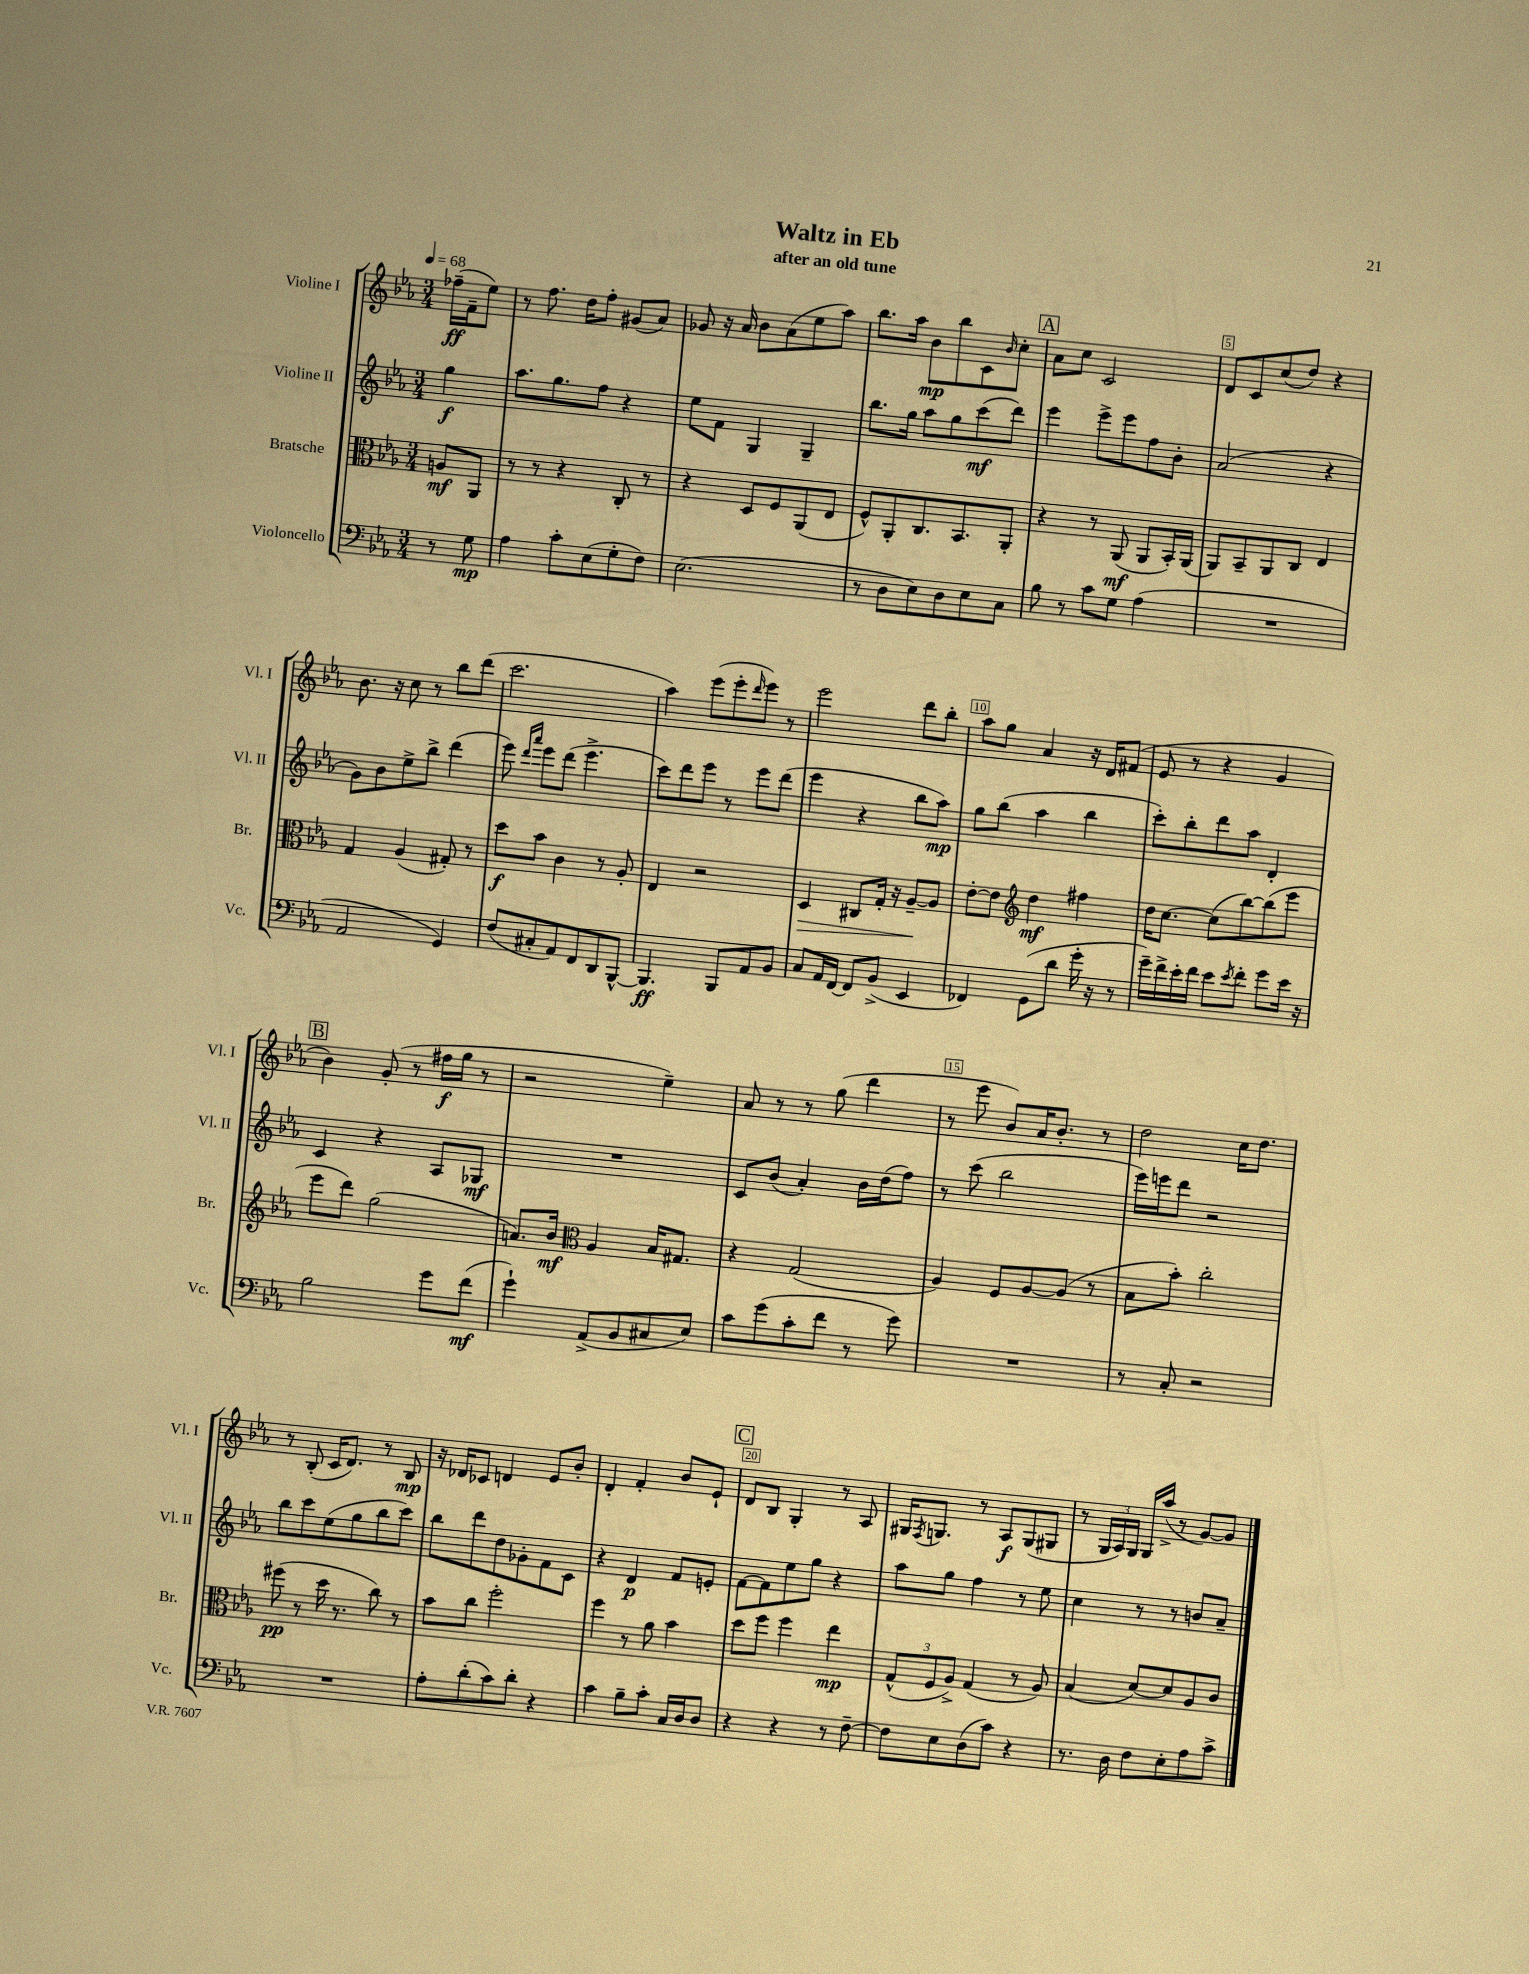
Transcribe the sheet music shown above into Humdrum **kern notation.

**kern	**kern	**kern	**kern
*staff4	*staff3	*staff2	*staff1
*clefF4	*clefC3	*clefG2	*clefG2
*k[b-e-a-]	*k[b-e-a-]	*k[b-e-a-]	*k[b-e-a-]
*M3/4	*M3/4	*M3/4	*M3/4
*MM68	*MM68	*MM68	*MM68
8r	8A/L	4gg\	(16ff-~\LL
.	.	.	16f~\J
8G\	8AA-/J	.	8ee-\J)
=	=	=	=
4A-\	8r	8.aa-\L	8r
.	8r	.	8.ff\
.	.	8.gg\	.
8c'\L	4r	.	.
.	.	.	16dd\LK
(8E-\	.	8ff\J	8ff'\J
8G'\	8C'/	4r	(8g#/L
8F\J)	8r	.	8a-/J)
=	=	=	=
(2.E-\	4r	8ee-\L	8g-/
.	.	8f\J	16r
.	.	.	16a-/
.	8D/L	4G/	8b-\L
.	8F/	.	(8a-\
.	(8AA-/	4G~/	8ee-\
.	8E-/J	.	8aa-\J)
=	=	=	=
8r	8F^^/L)	8.bb-\L	8.bb-\L
8D\L	8AA-'/	.	.
.	.	16gg\Jk	16aa-\Jk
8E-\)	8.C/	8aa-\L	8b-\L
8D\	.	8gg\	8bb-\
.	8.BB-/	.	.
8E-\	.	(8ccc\	8c\
.	.	.	16qqb-/
8C\J	8AA-'/J	8ddd\J)	8cc'\J
=	=	=	=
8B-\	4r	4eee-\	8a-\L
8r	.	.	8cc\J
8c\L	8r	8eee-^\L	2c/
8G\J	(8AA-/	8eee-\	.
(4A-\	8AA-/L	8ff\	.
.	16BB-'/L)	8b-'\J	.
.	(16AA-/JJ	.	.
=	=	=	=
2.r	8AA-/L)	(2a-/	8d/L
.	8BB-~/	.	8c/
.	8AA-/	.	(8cc/
.	8C/J	.	8dd/J)
.	4E-/	4r	4r
=	=	=	=
2AA-/	4G/	8g\L)	8.b-\
.	.	8b-\	.
.	.	.	16r
.	(4A-/	8ee-^\	8cc\
.	.	8bb-^\J	8r
4GG/)	8G#'/)	(4ddd\	8bb-\L
.	8r	.	(8ddd\J
=	=	=	=
(8F/L	8dd\L	8eee-\)	2.ccc\
.	.	16qqddd/LL	.
.	.	16qqaaa-/JJ	.
8C#'/	8b-\J	8eee-\L	.
8AA-/)	4c\	(8ddd\J	.
8FF/	.	4.eee-^\	.
8DD/	8r	.	.
[8BBB-^^/J	8A-'/	.	.
=	=	=	=
4.BBB-/]	4E-/	8ccc\L)	4aa-\)
.	.	8ddd\	.
.	2r	8eee-\J	(8eee-\L
8BBB-/L	.	8r	8eee-'\
.	.	.	16qqddd/
8AA-/	.	8eee-\L	8eee-\J)
8BB-/J	.	(8ddd\J	8r
=	=	=	=
8C/L	4D/	4eee-\	2eee-\
16AA-/L	.	.	.
[16FF/JJ	.	.	.
8FF/]L	8C#/L	4r	.
(8BB-^/J	16G'/Jk	.	.
.	16r	.	.
4EE-/	[8A-~/L	8bb-\L	8ddd\L
.	8A-/]J	8aa-\J)	8bb-'\J
=	=	=	=
4FF-/)	[8e-'\L	8gg\L	8aa-\L
.	8e-\]J	(8bb-\J	8gg\J
*	*clefG2	*	*
(8GG\L	4dd\	4aa-\	4a-/
8d\J	.	.	.
16g'\	4ff#\	4bb-\	16r
16r	.	.	16d/LK
8r	.	.	(8f#/J
=	=	=	=
16g~\LL)	16dd\LK	8ccc'\L)	8e-/
16f^\	[8.cc\J	.	.
16e-'\	.	8bb-'\	8r
16f\JJ	.	.	.
8e-\L	(8cc\]L	8ddd\	4r
8qe-/	.	.	.
8f'\J	[8bb-\)	8aa-\J	.
8g\L	(8bb-\]	4d'/	4g/
16e-\Jk	8eee-\J	.	.
16r	.	.	.
=	=	=	=
2B-\	8eee-\L	4c/	4b-\)
.	8ddd\J)	.	.
.	(2gg\	4r	(8g'/
.	.	.	8r
8g\L	.	8A-/L	16ff#\LL
.	.	.	16gg\JJ
(8f\J	.	8G-/J	8r
=	=	=	=
4g`\)	8.a/L)	2.r	2r
.	16b-/Jk	.	.
*	*clefC3	*	*
(8AA-^/L	4A-/	.	.
8BB-/	.	.	.
8C#/	16B-/LK	.	4ee-~\)
.	8.G#/J	.	.
8E-/J)	.	.	.
=	=	=	=
8c\L	4r	8c/L	8a-/
(8g\	.	(8b-/J	8r
8c'\	(2G/	4a-'/)	8r
8f\J	.	.	(8gg\
8r	.	16b-\LL	4ddd\
.	.	(16dd\J	.
8g\)	.	8ff\J)	.
=	=	=	=
2.r	4A-/)	8r	8r
.	.	(8ccc\	8eee-\
.	8F/L	2bb-\	8b-/L)
.	[8A-/	.	16a-/K
.	.	.	8.b-'/J
.	(8A-/]J	.	.
.	8r	.	8r
=	=	=	=
8r	8B-\L	16eee-\LL)	2dd\
.	.	16eee\J	.
8C'/	8b-'\J)	8ddd\J	.
2r	2cc'\	2r	.
.	.	.	16cc\LK
.	.	.	8.dd\J
=	=	=	=
2.r	(8ff#\	8bb-\L	8r
.	8r	8ccc\	(8B-'/
.	16dd\	(8ee-\	16c/LK
.	8.r	.	8.d/J)
.	.	8gg\	.
.	8cc\)	8bb-\	8r
.	8r	8ccc\J)	8B-/
=	=	=	=
8A-'\L	8b-\L	8bb-\L	16r
.	.	.	16d-/LK
(8d'\	8cc\J	8ddd\	8c-/J
8c\)	2ff'\	8dd\	4d/
8d'\J	.	8g-'\	.
4r	.	8f\	8e-/L
.	.	8c\J	8b-'/J
=	=	=	=
4c\	4ff\	4r	4d'/
8B-~\L	8r	4d/	4f'/
8c'\J	8a-\	.	.
16C/LL	4b-\	8f/L	8b-/L
16D/J	.	.	.
8D/J	.	8e'/J	8e-`/J
=	=	=	=
4r	8dd\L	[8f\L	8d/L
.	8ff\J	8f\]	8B-/J
4r	4ff\	8ee-\	4G'/
.	.	8gg\J	.
8r	4ee-\	4r	8r
[8F~\	.	.	8A-/
=	=	=	=
8F\]L	(12G^^/L	8aa-\L	16G#/LK
.	.	.	8qF/
.	.	.	8.G/J
.	12F/	.	.
8E-\	.	8gg\J	.
.	12A-^/J)	.	.
(8D\	(4G/	4ff\	8r
8c\J)	.	.	8A-/L
4r	8r	8r	(8G/
.	8A-/)	8ee-\	8G#/J
=	=	=	=
8.r	(4B-/	4cc\	8r
.	.	.	24G/LL
.	.	.	24A-/)
16D\	.	.	.
.	.	.	24G/JJ
8F\L	[8d/L)	8r	16G/LL
.	.	.	(16aa-^/JJ
8E-'\	8d/]	8r	8r
8A-\	8A-/	8b/L	[8g/L)
8c^\J	8c/J	8a-~/J	8g/]J
==	==	==	==
*-	*-	*-	*-
